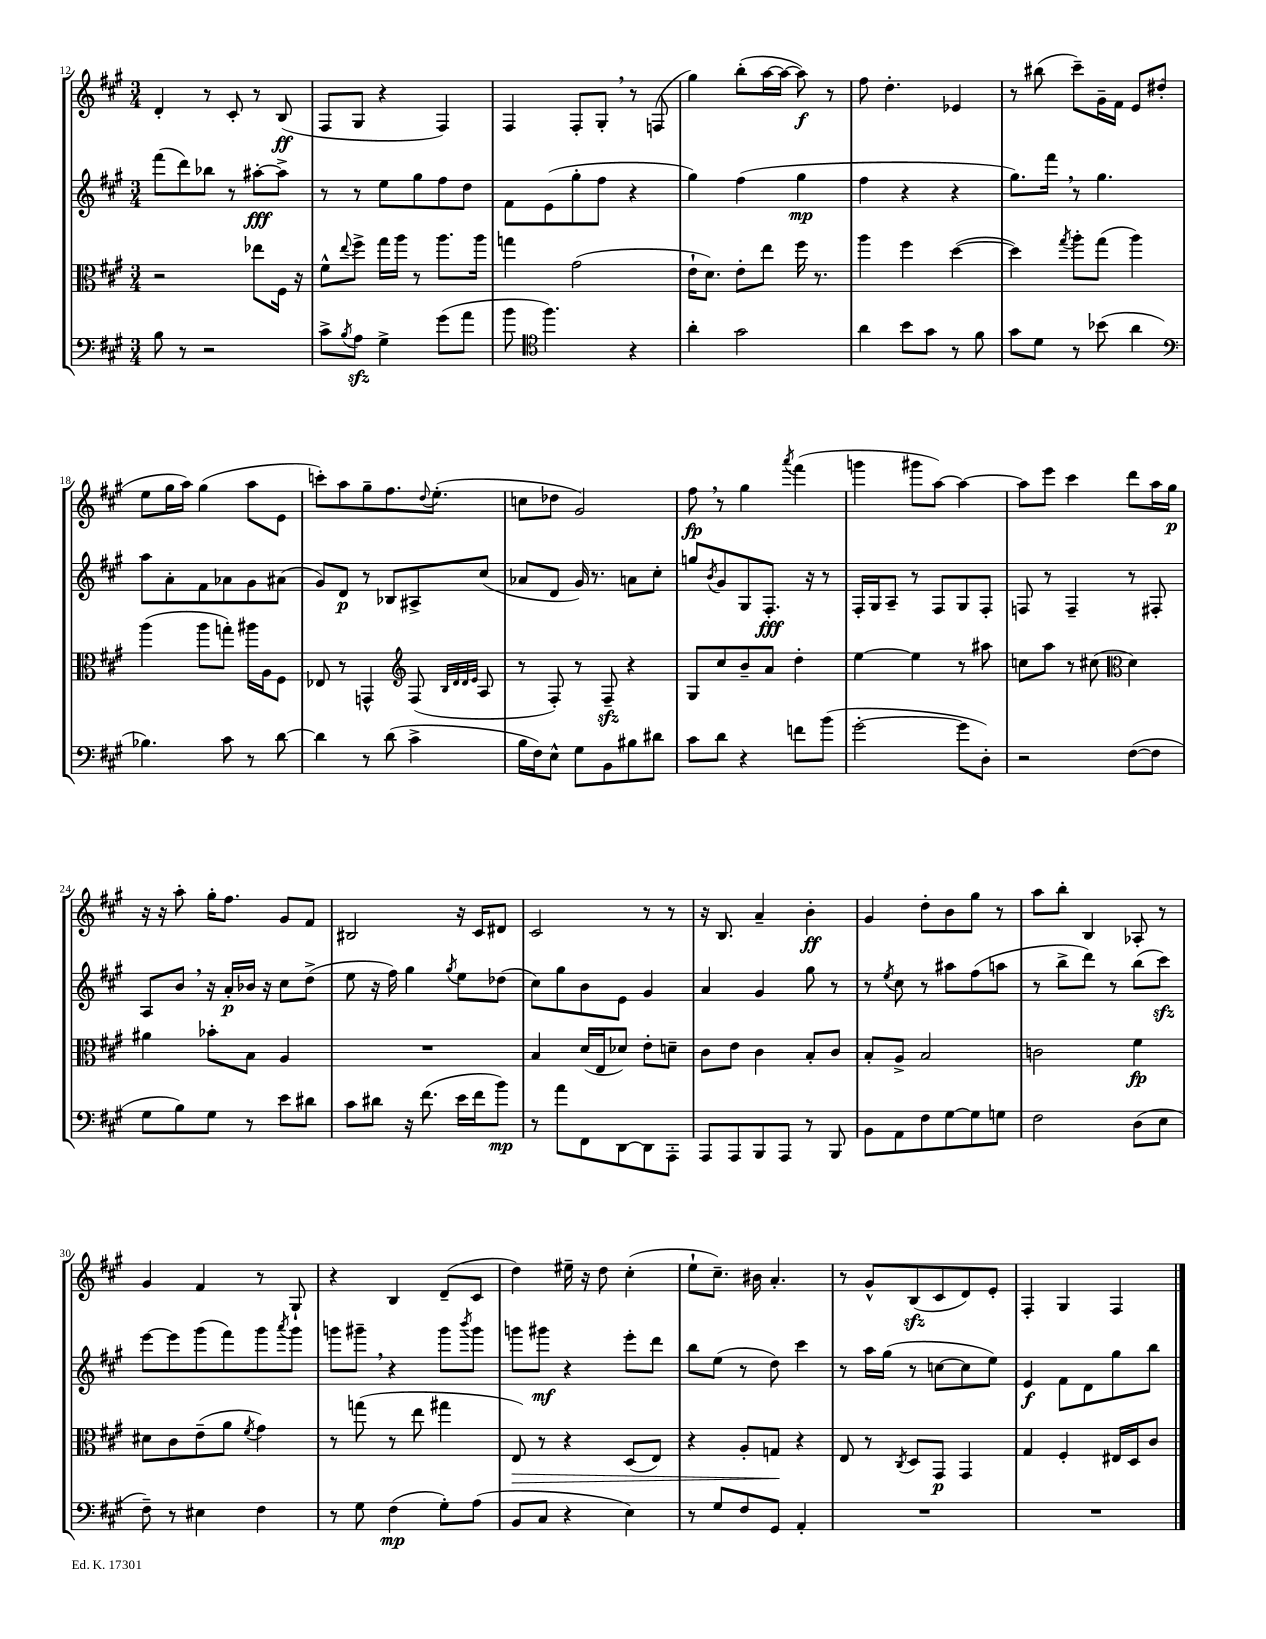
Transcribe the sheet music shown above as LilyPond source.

<<
\new StaffGroup <<
\new Staff = "s0" {
    \clef treble \key a \major \numericTimeSignature \time 3/4
    d'4-. r8 cis'8-. r8 b8\ff( |
    fis8 gis8 r4 fis4) |
    fis4 fis8-. gis8-. \breathe r8 f8( |
    gis''4) b''8-.( a''16~ a''16~ a''8\f) r8 |
    fis''8 d''4.-. ees'4 |
    r8 bis''8( cis'''8--) gis'16-- fis'16 e'8 dis''8-.( |
    e''8 gis''16 a''16) gis''4( a''8 e'8 |
    c'''8-.) a''8 gis''8-- fis''8. \appoggiatura { d''8 } e''8.-.( |
    c''8 des''8 gis'2) |
    fis''8\fp \breathe r8 gis''4 \acciaccatura { a'''8 } fis'''4( |
    g'''4 gis'''8 a''8~) a''4~ |
    a''8 e'''8 cis'''4 d'''8 a''16 gis''16\p |
    r16 r16 a''8-. gis''16-. fis''8. gis'8 fis'8 |
    bis2 r16 cis'16 dis'8 |
    cis'2 r8 r8 |
    r16 b8. a'4-- b'4-.\ff |
    gis'4 d''8-. b'8 gis''8 r8 |
    a''8 b''8-. b4 aes8-. r8 |
    gis'4 fis'4 r8 gis8-! |
    r4 b4 d'8--( cis'8 |
    d''4) eis''16-- r16 d''8 cis''4-.( |
    e''8-! cis''8.--) bis'16 a'4.-. |
    r8 gis'8-^ b8\sfz( cis'8 d'8) e'8-. |
    fis4-. gis4 fis4 \bar "|." |
}
\new Staff = "s1" {
    \clef treble \key a \major \numericTimeSignature \time 3/4
    fis'''8( d'''8) bes''8 r8 ais''8~-.\fff ais''8-> |
    r8 r8 e''8 gis''8 fis''8 d''8 |
    fis'8 e'8( gis''8-. fis''8 r4 |
    gis''4) fis''4( gis''4\mp |
    fis''4 r4 r4 |
    gis''8.) fis'''16 \breathe r8 gis''4. |
    a''8 a'8-. fis'8 aes'8 gis'8 ais'8( |
    gis'8) d'8\p r8 bes8 ais8-> cis''8( |
    aes'8 d'8 gis'16) r8. a'8 cis''8-. |
    g''8 \acciaccatura { b'8 } gis'8 gis8 fis8.-.\fff r16 r8 |
    fis16-. gis16 a8-- r8 fis8 gis8 fis8-. |
    f8 r8 f4-- r8 fis8-. |
    a8 b'8 \breathe r16 a'16-.\p bes'16 r16 cis''8 d''8->( |
    e''8 r16 fis''16) gis''4 \acciaccatura { gis''8 } e''8 des''8( |
    cis''8) gis''8 b'8 e'8 gis'4 |
    a'4 gis'4 gis''8 r8 |
    r8 \acciaccatura { e''8 } cis''8 r8 ais''8 fis''8( a''8 |
    r8 b''8-> d'''8) r8 b''8( cis'''8\sfz) |
    e'''8~ e'''8 gis'''8( fis'''8) gis'''8 \acciaccatura { a'''8 } gis'''8 |
    g'''8 gis'''8-- \breathe r4 gis'''8 \acciaccatura { b'''8 } gis'''8 |
    g'''8 gis'''8\mf r4 e'''8-. d'''8 |
    b''8 e''8( r8 d''8) cis'''4 |
    r8 a''16 gis''16( r8 c''8~ c''8 e''8) |
    e'4\f fis'8 d'8 gis''8 b''8 \bar "|." |
}
\new Staff = "s2" {
    \clef alto \key a \major \numericTimeSignature \time 3/4
    r2 ees''8 fis16 r16 |
    fis'8-^ \appoggiatura { e''8 } fis''8-> gis''16 a''16 r8 a''8. a''16 |
    g''4 gis'2( |
    e'16-! d'8.) e'8-. e''8 fis''16 r8. |
    a''4 fis''4 d''4~( |
    d''4) \acciaccatura { gis''8 } a''8-. gis''8( a''4) |
    a''4( a''8 g''8-.) ais''16 a16 fis8 |
    ees8 r8 g,4-^ \clef treble fis8( \grace { b32 d'32 d'32 e'32 } a8 |
    r8 fis8-.) r8 fis8--\sfz r4 |
    gis8 cis''8 b'8-- a'8 d''4-. |
    e''4~ e''4 r8 ais''8 |
    c''8 a''8 r8 cis''8( \clef alto d'4) |
    ais'4 bes'8-. b8 a4 |
    R2. |
    b4 d'16( e16 des'8) e'8-. d'8-- |
    cis'8 e'8 cis'4 b8-. cis'8 |
    b8-. a8-> b2 |
    c'2 fis'4\fp |
    dis'8 cis'8 e'8--( a'8 \acciaccatura { fis'8 } gis'4) |
    r8 g''8( r8 e''8 gis''4 |
    e8\>) r8 r4 d8( e8) |
    r4 a8-. g8\! r4 |
    e8 r8 \acciaccatura { cis8 } d8 gis,8\p gis,4 |
    gis4 fis4-. eis16 d16 cis'8 \bar "|." |
}
\new Staff = "s3" {
    \clef bass \key a \major \numericTimeSignature \time 3/4
    b8 r8 r2 |
    cis'8-> \acciaccatura { b8 } a8\sfz gis4-> gis'8( a'8 |
    b'8 \clef tenor fis''4.) r4 |
    a'4-. gis'2 |
    a'4 b'8 gis'8 r8 fis'8 |
    gis'8 d'8 r8 bes'8( a'4 |
    \clef bass bes4.) cis'8 r8 d'8~ |
    d'4 r8 d'8( cis'4-> |
    b16 fis16) e8-^ gis8 b,8 bis8 dis'8 |
    cis'8 d'8 r4 f'8 b'8( |
    gis'2~-. gis'8 d8-.) |
    r2 fis8~( fis8 |
    gis8 b8) gis8 r8 e'8 dis'8 |
    cis'8 dis'8 r16 fis'8.( e'16 fis'16 b'8\mp) |
    r8 a'8 fis,8 d,8~ d,8 a,,8-. |
    a,,8 a,,8 b,,8 a,,8 r8 b,,8 |
    b,8 a,8 fis8 gis8~ gis8 g8 |
    fis2 d8( e8 |
    fis8--) r8 eis4 fis4 |
    r8 gis8 fis4\mp( gis8-.) a8( |
    b,8 cis8 r4 e4) |
    r8 gis8 fis8 gis,8 a,4-. |
    R2. |
    R2. \bar "|." |
}
>>
>>
\layout { \context { \Score currentBarNumber = #12 } }
